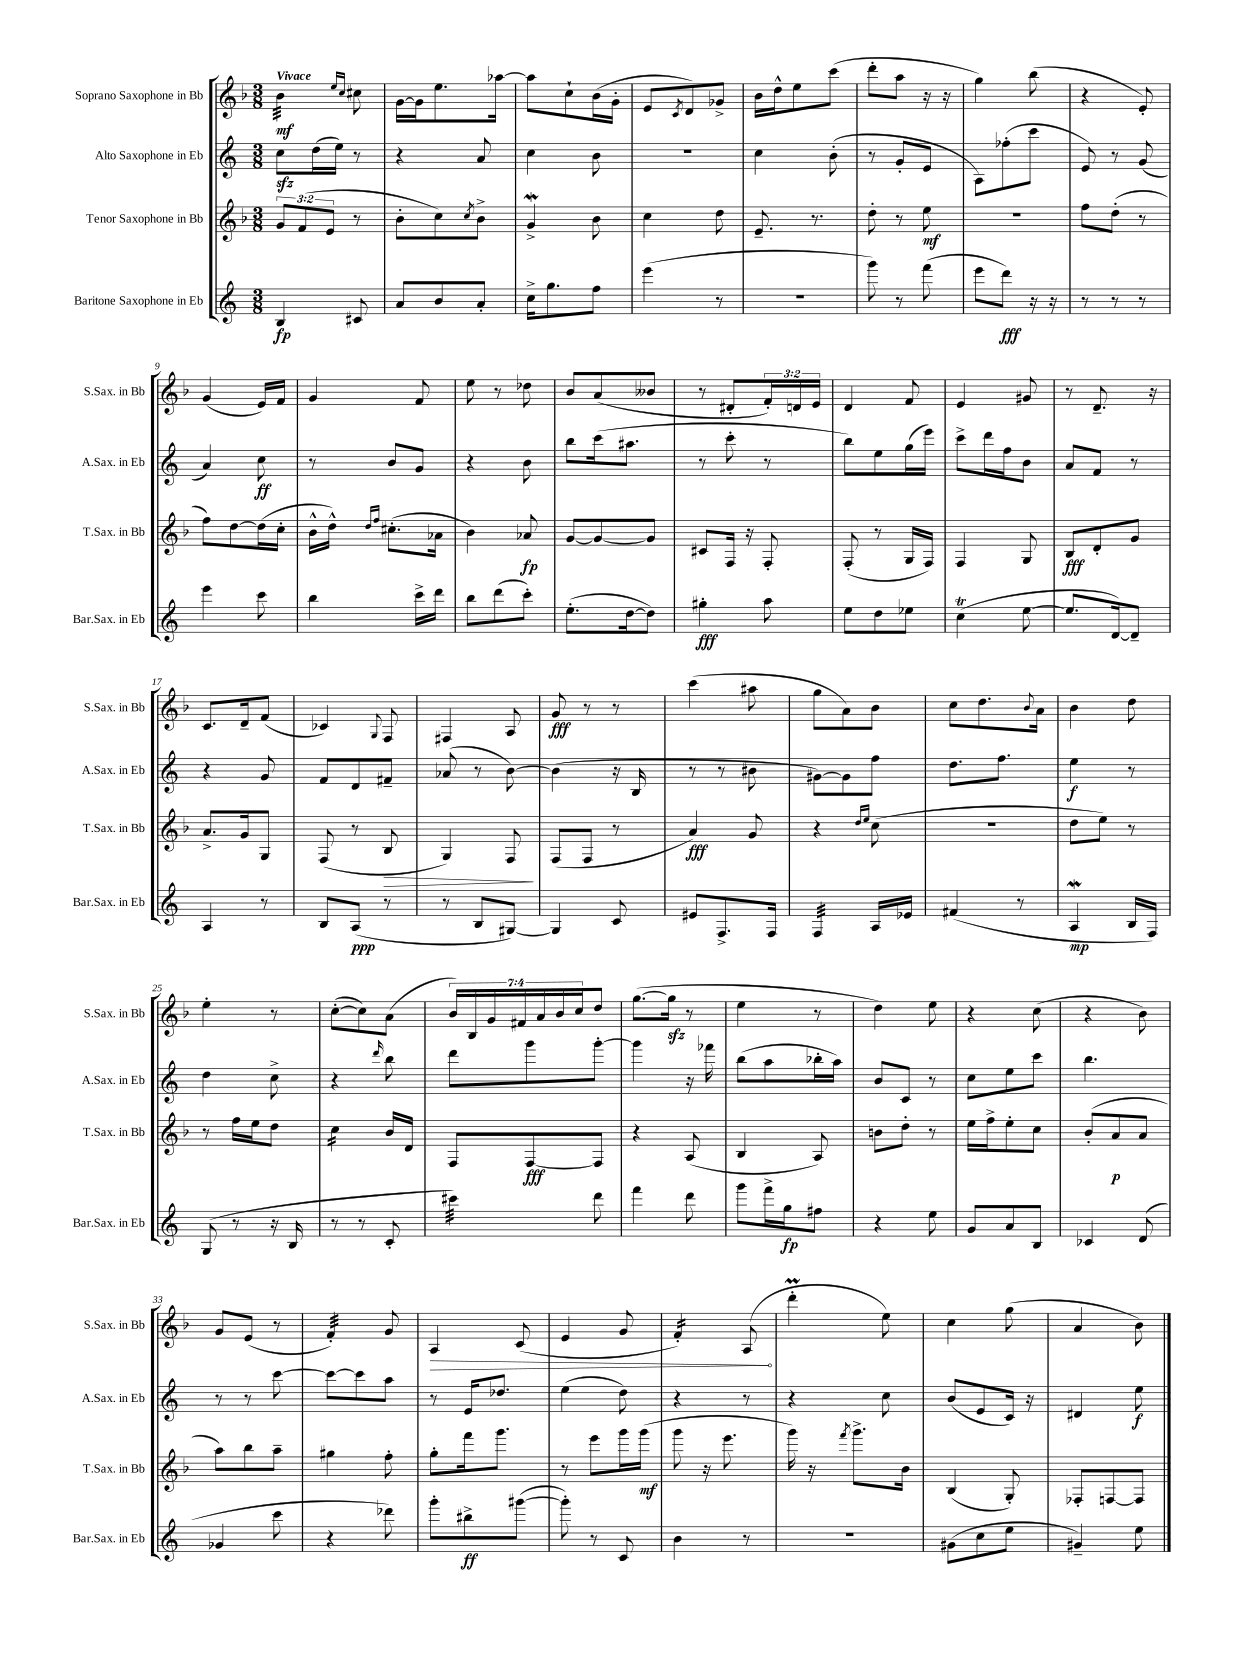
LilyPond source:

<<
\new StaffGroup <<
\new Staff = "s0" \with { instrumentName = "Soprano Saxophone in Bb" shortInstrumentName = "S.Sax. in Bb" } {
    \clef treble \key f \major \numericTimeSignature \time 3/8 \override Staff.TupletNumber.text = #tuplet-number::calc-fraction-text \tempo "Vivace"
    bes'4:32\mf \grace { e''16 c''16 } cis''8 |
    g'16~ g'16 e''8. aes''16~ |
    aes''8 c''8-! bes'16( g'16-. |
    e'8 \acciaccatura { c'8 } d'8) ges'8-> |
    bes'16 d''16-^ e''8 c'''8( |
    d'''8-. a''8 r16 r16 |
    g''4) bes''8( |
    r4 e'8-.) |
    g'4( e'16) f'16 |
    g'4 f'8 |
    e''8 r8 des''8 |
    bes'8 a'8( beses'8 |
    r8 dis'8-. \tuplet 3/2 { f'16-.) d'16 e'16 } |
    d'4 f'8 |
    e'4 gis'8 |
    r8 d'8.-- r16 |
    c'8. d'16-- f'8( |
    ces'4) \appoggiatura { g8 } f8 |
    fis4 a8 |
    g'8\fff r8 r8 |
    c'''4( ais''8 |
    g''8 a'8) bes'8 |
    c''8 d''8. \appoggiatura { bes'8 } a'16 |
    bes'4 d''8 |
    e''4-. r8 |
    c''8~-.( c''8) a'8( |
    \tuplet 7/4 { bes'16) bes16 g'16 fis'16 a'16 bes'16 c''16 } d''8 |
    g''8.~( g''16\sfz r8 |
    e''4 r8 |
    d''4) e''8 |
    r4 c''8( |
    r4 bes'8) |
    g'8 e'8( r8 |
    f'4:32-.) g'8 |
    \once \override Hairpin.circled-tip = ##t a4\> c'8( |
    e'4 g'8 |
    f'4:16-.) a8\!( |
    d'''4-.\prall e''8) |
    c''4 g''8( |
    a'4 bes'8) \bar "|." |
}
\new Staff = "s1" \with { instrumentName = "Alto Saxophone in Eb" shortInstrumentName = "A.Sax. in Eb" } {
    \clef treble \key c \major \numericTimeSignature \time 3/8
    c''8\sfz d''16( e''16) r8 |
    r4 a'8 |
    c''4 b'8 |
    R4. |
    c''4 b'8-.( |
    r8 g'8-. e'8 |
    a8) fes''8-.( c'''8 |
    e'8) r8 g'8( |
    a'4) c''8\ff |
    r8 b'8 g'8 |
    r4 b'8 |
    b''8 c'''16( ais''8. |
    r8 c'''8-. r8 |
    b''8) e''8 g''16( e'''16) |
    c'''8-> d'''16 f''16 b'8 |
    a'8 f'8 r8 |
    r4 g'8 |
    f'8 d'8 fis'8-- |
    aes'8( r8 b'8~) |
    b'4( r16 b16 |
    r8 r8 bis'8 |
    gis'8~) gis'8 f''8 |
    d''8. f''8. |
    e''4\f r8 |
    d''4 c''8-> |
    r4 \grace { d'''16 } b''8 |
    d'''8 g'''8 g'''8~-. |
    g'''4 r16 fes'''16 |
    b''8( a''8 bes''16-. a''16) |
    b'8 c'8 r8 |
    c''8 e''8 c'''8 |
    b''4. |
    r8 r8 c'''8~ |
    c'''8~ c'''8 a''8 |
    r8 e'16 des''8. |
    e''4( d''8) |
    r4 r8 |
    r4 c''8 |
    b'8( e'8 c'16) r16 |
    dis'4 e''8\f \bar "|." |
}
\new Staff = "s2" \with { instrumentName = "Tenor Saxophone in Bb" shortInstrumentName = "T.Sax. in Bb" } {
    \clef treble \key f \major \numericTimeSignature \time 3/8 \override Staff.TupletNumber.text = #tuplet-number::calc-fraction-text
    \tuplet 3/2 { g'8 f'8( e'8 } r8 |
    bes'8-. c''8) \acciaccatura { c''8 } bes'8-> |
    g'4->\mordent bes'8 |
    c''4 d''8 |
    e'8.-- r8. |
    d''8-. r8 e''8\mf |
    R4. |
    f''8 d''8-.( r8 |
    f''8) d''8~ d''16( c''16-. |
    bes'16-^ d''16-^) \grace { d''16 f''16 } cis''8.-.( aes'16 |
    bes'4) aes'8\fp |
    g'8~ g'8~ g'8 |
    cis'8 f16 r16 f8-. |
    f8-.( r8 g16 f16) |
    f4 g8 |
    bes8\fff d'8-. g'8 |
    a'8.-> g'16 g8 |
    f8( r8 bes8\> |
    g4) f8\! |
    f8( f8 r8 |
    a'4\fff) g'8 |
    r4 \grace { d''16 e''16 } c''8( |
    r4. |
    d''8 e''8) r8 |
    r8 f''16 e''16 d''8 |
    c''4:16 bes'16 d'16 |
    f8 f8~\fff f8 |
    r4 a8( |
    bes4 a8) |
    b'8 d''8-. r8 |
    e''16 f''16-> e''8-. c''8 |
    bes'8-.( a'8\p a'8 |
    a''8) bes''8 a''8-- |
    gis''4 f''8-. |
    g''8-. f'''16 g'''8. |
    r8 e'''8 g'''16 g'''16\mf( |
    g'''8 r16 e'''8. |
    g'''16) r16 \acciaccatura { f'''8 } g'''8.-> bes'16 |
    bes4( g8-.) |
    fes8-. f8~ f8 \bar "|." |
}
\new Staff = "s3" \with { instrumentName = "Baritone Saxophone in Eb" shortInstrumentName = "Bar.Sax. in Eb" } {
    \clef treble \key c \major \numericTimeSignature \time 3/8
    b4\fp cis'8 |
    a'8 b'8 a'8-. |
    c''16-> g''8. f''8 |
    e'''4( r8 |
    R4. |
    g'''8) r8 f'''8( |
    e'''8 d'''8\fff) r16 r16 |
    r8 r8 r8 |
    e'''4 c'''8 |
    b''4 c'''16-> d'''16 |
    b''8 d'''8( c'''8-.) |
    e''8.-.( d''16~ d''8) |
    gis''4-.\fff a''8 |
    e''8 d''8 ees''8 |
    c''4\trill( e''8~ |
    e''8. d'16~) d'8-- |
    a4 r8 |
    b8 a8\ppp( r8 |
    r8 b8 gis8~) |
    gis4 c'8 |
    eis'8 f8.-> f16 |
    f4:32 a16 ees'16 |
    fis'4( r8 |
    a4\mordent\mp b16 f16) |
    g8( r8 r16 b16 |
    r8 r8 c'8-. |
    cis'''4:32) d'''8 |
    f'''4 d'''8 |
    g'''8 f'''16-> g''16\fp fis''8 |
    r4 e''8 |
    g'8 a'8 b8 |
    ces'4 d'8( |
    ges'4 c'''8 |
    r4 des'''8) |
    g'''8-. bis''8->\ff gis'''8~( |
    gis'''8-.) r8 c'8 |
    b'4 r8 |
    r4. |
    gis'8( c''8 e''8 |
    gis'4--) e''8 \bar "|." |
}
>>
>>
